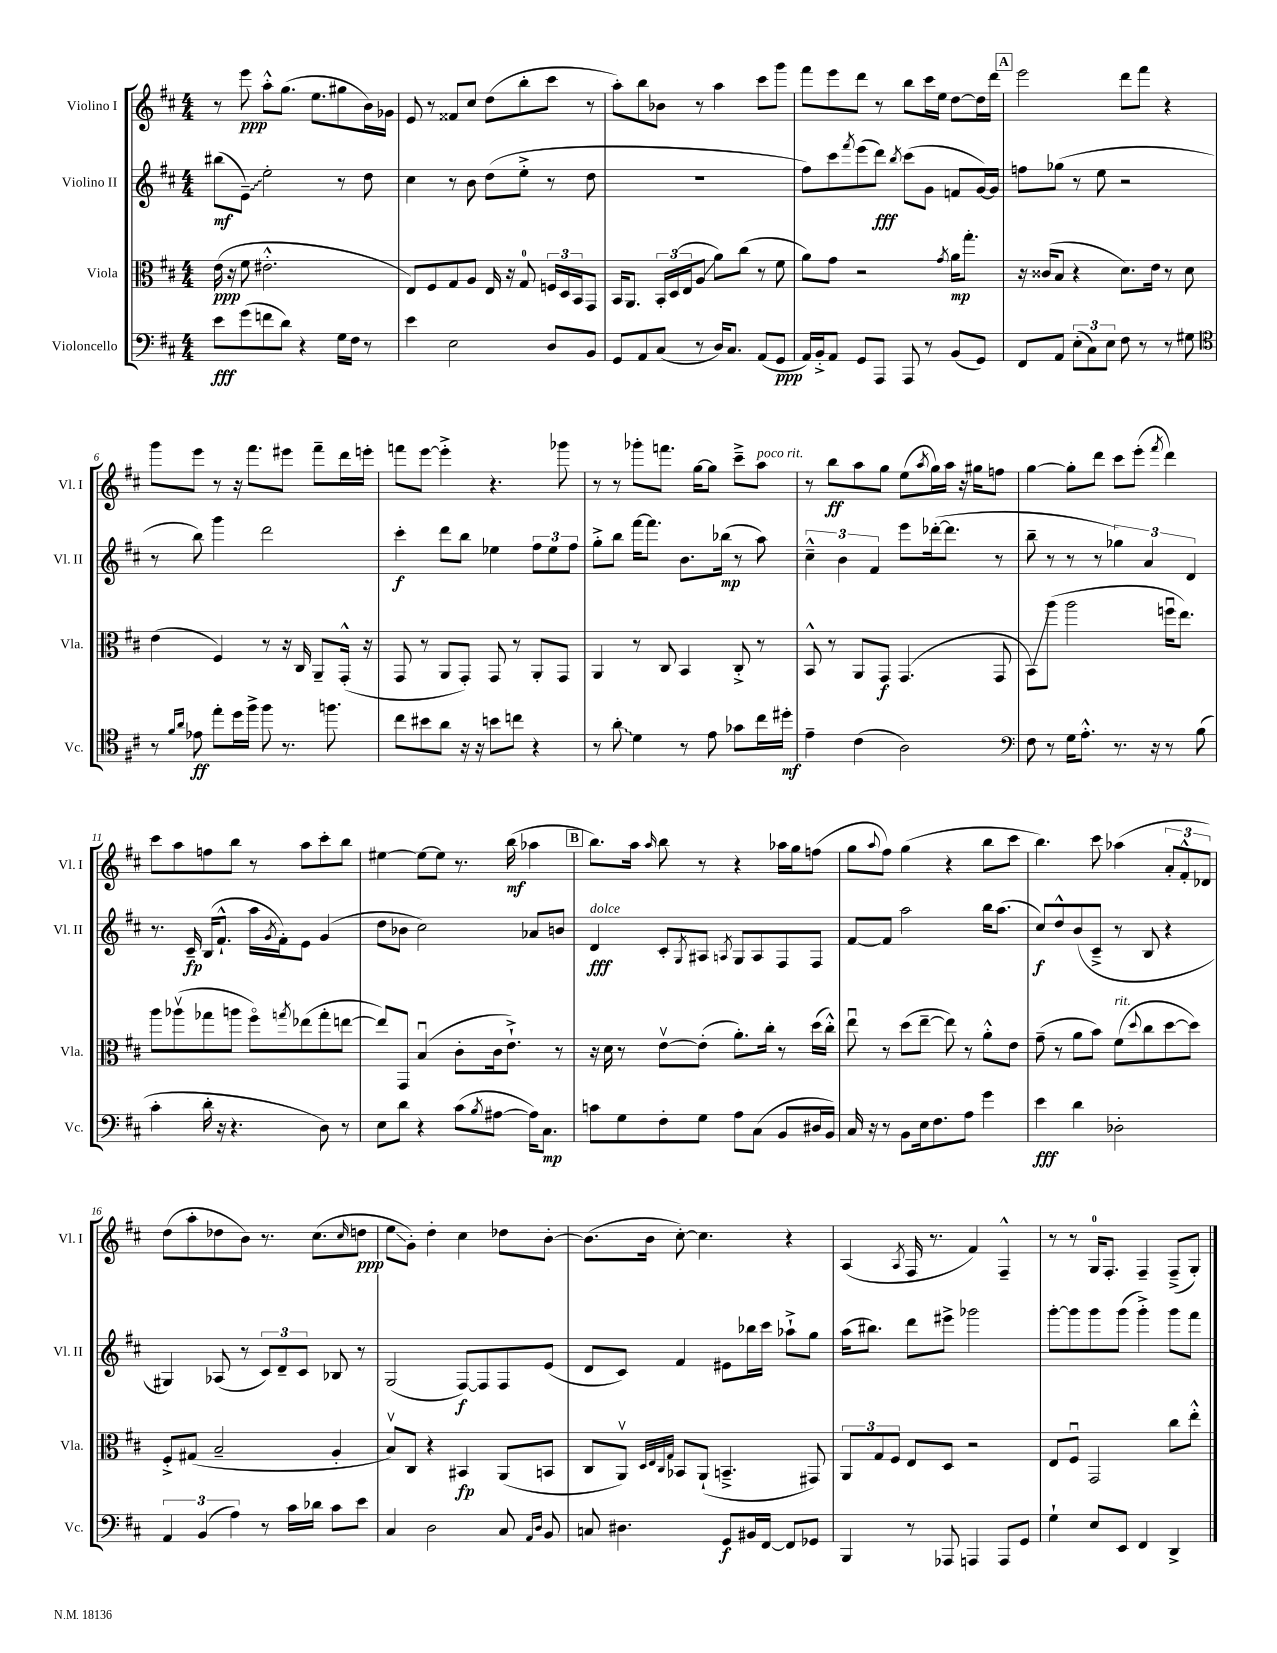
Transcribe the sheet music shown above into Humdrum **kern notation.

**kern	**kern	**kern	**kern
*staff4	*staff3	*staff2	*staff1
*clefF4	*clefC3	*clefG2	*clefG2
*k[f#c#]	*k[f#c#]	*k[f#c#]	*k[f#c#]
*M4/4	*M4/4	*M4/4	*M4/4
8e	(16e	(8bb#	8r
.	16r	.	.
(8g	8f#	8e~)	8eee
8f	2.e#'^^	2ee'	8aa'^^
8d)	.	.	(8.gg
4r	.	.	.
.	.	.	8.ee
16G	.	8r	8gg#
16F#	.	.	.
8r	.	8dd	16b)
.	.	.	16g-
=	=	=	=
4e	8E)	4cc#	8e
.	8F#	.	8r
2E	8G	8r	8f##
.	8A	8b	8cc#
.	16E	(8dd	(8dd
.	16r	.	.
.	8G	8ee'^	8bb'
8D	24F	8r	8ccc#
.	24D	.	.
.	24BB	.	.
8BB	8GG	8dd	8r
=	=	=	=
8GG	16BB	1r	8aa')
.	8.AA	.	.
8AA	.	.	8bb
(8C#	24BB'	.	8b-
.	(24D	.	.
.	24E	.	.
8r	8A	.	8r
16D)	8a)	.	4aa
8.C#	.	.	.
.	(8cc#	.	.
(8AA	8r	.	8ccc#
8GG	8f#	.	8ggg
=	=	=	=
16AA)	8a)	8ff#)	8fff#
16BB'^	.	.	.
8AA	8g	8ccc#	8eee
.	.	8qfff#	.
8GG	2r	(8eee	8ddd
8AAA	.	8ddd)	8r
.	.	8qbb	.
8AAA	.	(8ccc#	8bb
8r	.	8g	16ccc#
.	.	.	16ee
.	8qg	.	.
(8BB	16a	8f	[8dd
.	8.gg'	.	.
8GG)	.	[16g)	16dd]
.	.	16g]	16ddd
=	=	=	=
8FF#	16r	8ff	2eee
.	(16c##	.	.
8AA	8B	(8gg-	.
(12E'	4r	8r	.
12C#)	.	.	.
.	.	8ee	.
12E	.	.	.
8F#	8.d)	2r	8ddd
8r	.	.	8fff#
.	16e	.	.
8r	8r	.	4r
8G#	8d	.	.
=	=	=	=
*clefC4	*	*	*
8r	(4e	8r	8ggg
16qqf#	.	.	.
16qqa	.	.	.
8e-	.	8bb)	8eee
8ee'	4F#)	4ggg	8r
16dd	.	.	16r
16ff#^	.	.	8.fff#
8ff#	8r	2ddd	.
8.r	16r	.	8eee#
.	16C#	.	.
.	8AA~	.	8fff#~
8.ff	.	.	.
.	(16GG'^^	.	16ddd
.	16r	.	16eee'
=	=	=	=
8cc#	8GG	4ccc#'	8fff
8b#	8r	.	[8eee
8a	8AA	8ddd	4eee'^]
16r	8GG')	8bb	.
16r	.	.	.
8b	8GG	4ee-	4.r
8cc	8r	.	.
4r	8AA'	12ff#	.
.	.	12ee-	.
.	8GG	.	8ggg-
.	.	12ff#	.
=	=	=	=
8r	4AA	8gg'^	8r
8a'	.	8bb	8r
4d	8r	[16fff#	8ggg-'
.	.	8.fff#]	.
.	8C#	.	8.fff
8r	4BB	8.b	.
.	.	.	[16gg
8e	.	.	8gg]
.	.	(16bb-	.
8g-	8C#'^	8r	8ccc#~^
16cc#	8r	8aa)	8aa
16dd#'	.	.	.
=	=	=	=
4e~	8BB^^	6cc#~^^	8r
.	8r	.	8bb
.	.	6b	.
(4c#	8AA	.	8aa
.	.	6f#	.
.	8GG	.	8gg
2A)	(4.GG	8eee	(8ee
.	.	.	8qaa
.	.	([16ddd-'	16gg)
.	.	8.ddd-]	16aa
.	.	.	16r
.	.	.	16gg#
.	8GG	8r	8ff
=	=	=	=
*clefF4	*	*	*
8F#	8BB)	8bb~	[4gg
8r	(8aa	8r	.
16G	2aa	8r	8gg']
8.A'^^	.	.	.
.	.	8r	8ddd
8.r	.	6gg-)	8ccc#
.	.	.	(8eee'
.	.	6a	.
16r	.	.	.
.	.	.	8qfff#
8r	16ffu	.	4ddd)
.	8.ee)	.	.
.	.	6d	.
(8B	.	.	.
=	=	=	=
4c#'	8aa	8.r	8ccc#
.	(8aa-v	.	8aa
.	.	16c#~	.
16d'	8gg-	(16B	8ff
16r	.	8.f#`^^	.
4.r	8aa	.	8bb
.	8ff#o)	16aa	8r
.	.	8qg	.
.	.	16f#')	.
.	8qgg	.	.
.	(8ee-	8e	8aa
8D)	8gg'	(4g	8ccc#'
8r	[8ee	.	8bb
=	=	=	=
8E	8ee])	8dd	[4ee#
8d	8GG	8b-	.
4r	(4Bu	2cc#)	8ee#_
.	.	.	8ee#]
(8c#	8c#'	.	8.r
8qB	.	.	.
[8A#	16c#	.	.
.	8.e`^)	.	(16bb
16A#])	.	8a-	4aa-
8.C#	.	.	.
.	8r	8b	.
=	=	=	=
8c	16r	4d	8.bb)
.	16d	.	.
8G	8r	.	.
.	.	.	16aa
.	.	.	16qqaa
8F#'	[8ev	8c#'	8bb
.	.	8qG	.
8G	(8e']	8A#	8r
.	.	8qA	.
8A	8.a')	8G	4r
(8C#	.	8A	.
.	16cc#'	.	.
8BB	8r	8F#	16aa-
.	.	.	16gg
16D#	(16dd	8F#	(8ff
16BB)	16cc#'^^)	.	.
=	=	=	=
16C#	8eeu	[8f#	8gg
16r	.	.	.
.	.	.	8qqaa
8r	8r	8f#]	8ff#)
8BB	(8dd	2aa	(4gg
16E	[8ee~	.	.
8.F#	.	.	.
.	8ee])	.	4r
8A	8r	.	.
4g	8a'^^	16bb	8bb
.	.	(8.aa	.
.	8e	.	8ccc#
=	=	=	=
4e	(8g~	8cc#)	4.bb)
.	8r	8dd^^	.
4d	8a	(8b	.
.	8b)	8c#~^	8ccc#
2D-'	(8f#	8r	(4aa-
.	8qqdd	.	.
.	8cc#	8B	.
.	[8dd	4r	12a'
.	.	.	12f#'^^
.	8dd])	.	.
.	.	.	12d-)
=	=	=	=
6AA	8F#'^	4G#)	(8dd
.	(8G#	.	8aa'
(6BB	.	.	.
.	2B~	(8A-	8dd-
6A)	.	.	.
.	.	8r	8b)
8r	.	12c#)	8.r
.	.	12d~	.
16c#	.	.	.
.	.	12c#	.
16d-	.	.	(8.cc#
8c#	4A'	8B-	.
.	.	.	16qqcc#
8e	.	8r	8dd
=	=	=	=
4C#	8Bv)	(2G	8ee
.	8C#	.	8g')
2D	4r	.	4dd'
.	4BB#	[8F#)	4cc#
.	.	8F#]	.
8C#	(8AA	8F#	8dd-
16qqAA	.	.	.
16qqD	.	.	.
8BB	8BB	(8e	[8b'
=	=	=	=
8C	8C#	8d	(8.b]
4.D#	8AAv)	8c#)	.
.	.	.	16b
.	32qqD	.	.
.	32qqE	.	.
.	32qqC#	.	.
.	32qqG	.	.
.	8BB-	4f#	[8cc#')
.	(8AA`	.	4.cc#]
8GG	4.BB~^	8e#	.
16BB#	.	16bb-	.
[16FF#	.	16ccc#	.
8FF#]	.	8aa-`^	4r
8GG-	8GG#)	8gg	.
=	=	=	=
4BBB	12AA	(16aa	(4A
.	.	8.bb#)	.
.	12G	.	.
.	12F#	.	.
.	.	.	8qA
8r	8E	8ddd	16F#
.	.	.	8.r
8AAA-	8D	8eee#^	.
4AAA	2r	2ggg-	4f#)
8AAA	.	.	4F#~^^
8GG	.	.	.
=	=	=	=
4G`	8E	[8ggg'	8r
.	8F#u	8ggg]	8r
8E	2GG	8ggg	16G
.	.	.	8.F#'
8EE	.	(8ggg	.
4FF#	.	4ggg'^)	4F#~
4DD^	8cc#	8ggg	(8F#~^
.	8ee'^^	8fff#	8G')
==	==	==	==
*-	*-	*-	*-
